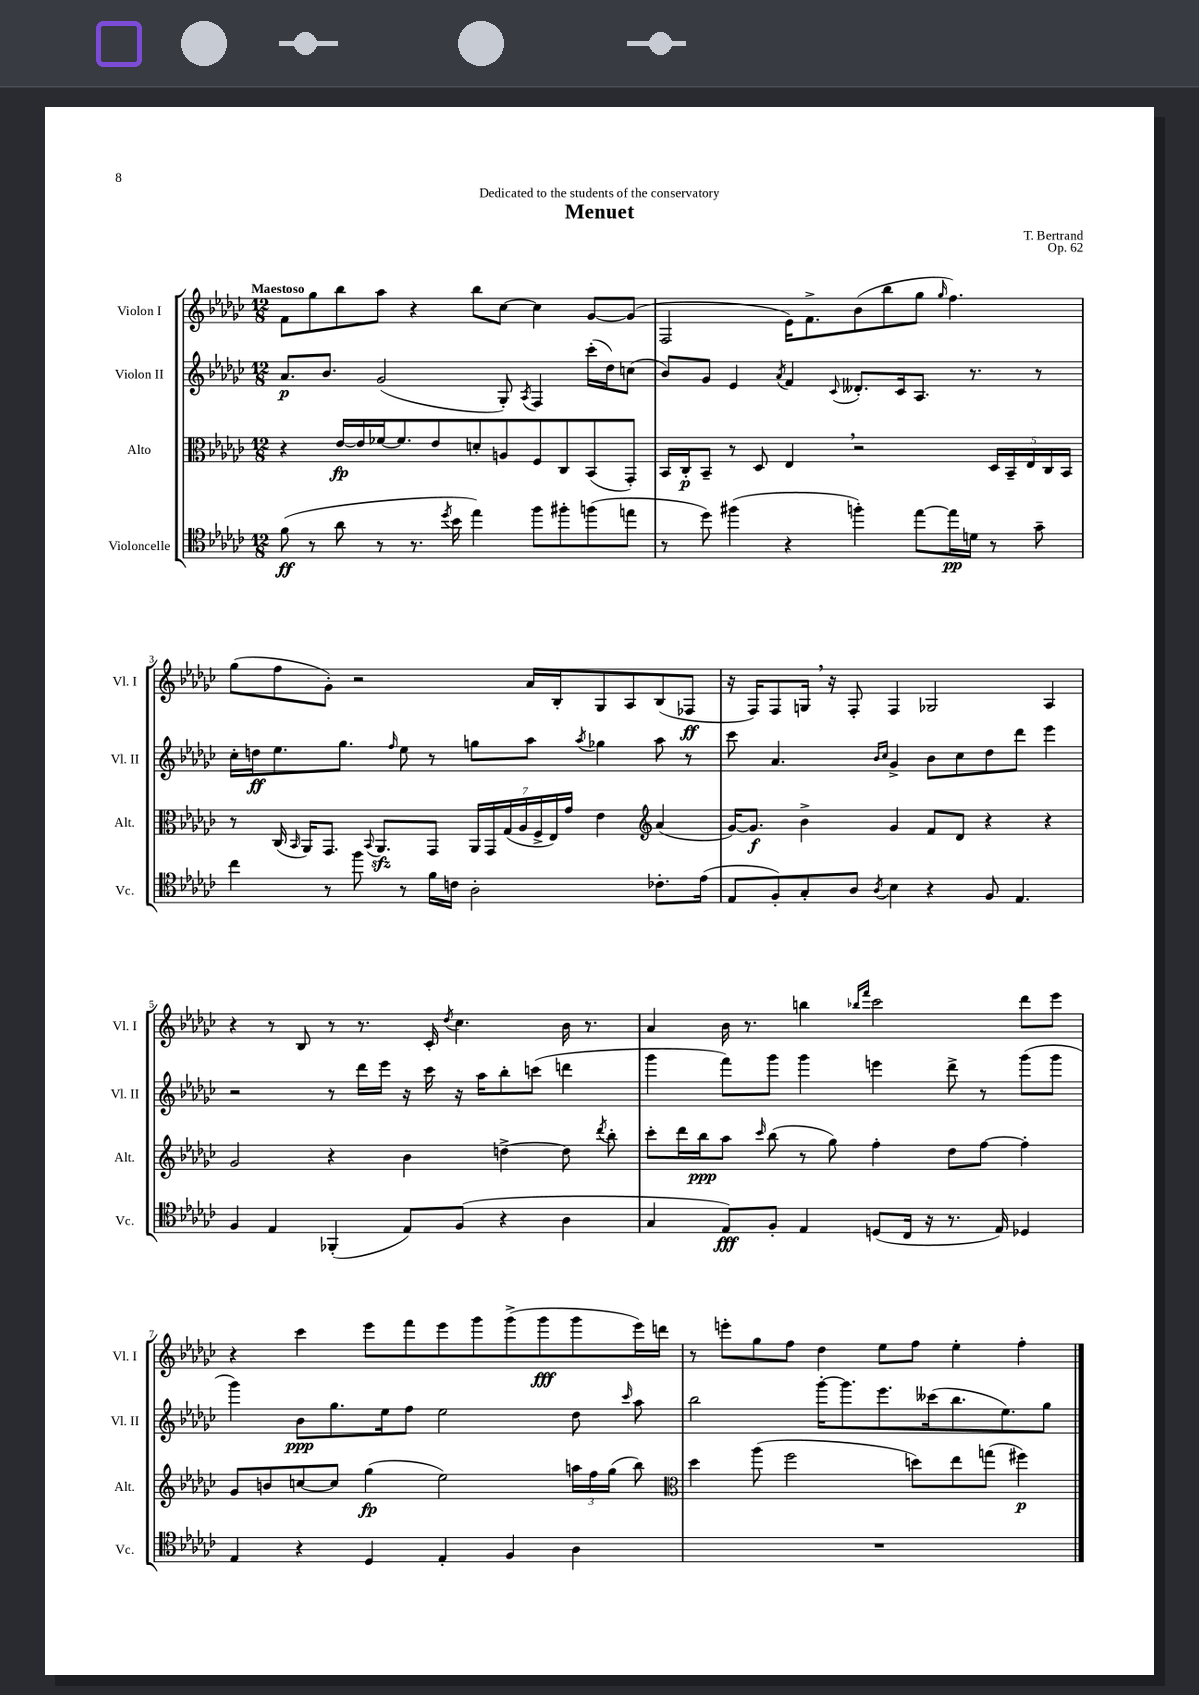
\header { title = "Menuet" composer = "T. Bertrand" dedication = "Dedicated to the students of the conservatory" opus = "Op. 62" }
<<
\new StaffGroup <<
\new Staff = "s0" \with { instrumentName = "Violon I" shortInstrumentName = "Vl. I" } {
    \clef treble \key ges \major \numericTimeSignature \time 12/8 \tempo "Maestoso"
    \autoBeamOff f'8[ ges''8 bes''8 aes''8] r4 bes''8[ ces''8]~ ces''4 ges'8[~ ges'8]( |
    f2 ees'16[) f'8.-> bes'8( bes''8 ges''8] \grace { ges''16 } f''4.) |
    ges''8[( f''8 ges'8]-.) r2 aes'16[ bes16-. ges8 aes8 bes8( fes8]\ff |
    r16 f16[) f8 g16] \breathe r16 f8-. f4 ges2 aes4 |
    r4 r8 bes8 r8 r8. ces'16-. \acciaccatura { des''8 } ces''4. bes'16 r8. |
    aes'4 bes'16 r8. b''4 \grace { bes''16[ f'''16] } ces'''2 des'''8[ ees'''8] |
    r4 ces'''4 ees'''8[ f'''8 ees'''8 ges'''8 ges'''8->( ges'''8\fff ges'''8 ees'''16) d'''16] |
    r8 e'''8[-. ges''8 f''8] des''4 ees''8[ f''8] ees''4-. f''4-. \bar "|." |
}
\new Staff = "s1" \with { instrumentName = "Violon II" shortInstrumentName = "Vl. II" } {
    \clef treble \key ges \major \numericTimeSignature \time 12/8
    \autoBeamOff aes'8.[\p bes'8.] ges'2( ges8-.) \acciaccatura { aes8 } f4 ces'''16[-.( des''16) c''8]( |
    bes'8[) ges'8] ees'4 \acciaccatura { aes'8 } f'4 \appoggiatura { ces'8 } deses'8.[-. ces'16 aes8.] r8. r8 |
    ces''16[-. d''16\ff ees''8. ges''8.] \grace { f''16 } ees''8 r8 g''8[ aes''8] \acciaccatura { aes''8 } ges''4 aes''8 r8 |
    ces'''8 aes'4. \grace { bes'16[ ces''16] } ges'4-> bes'8[ ces''8 des''8 des'''8] ees'''4 |
    r2 r8 des'''16[ ees'''16] r16 ces'''16 r16 aes''16[ bes''8-. c'''8]( d'''4 |
    ges'''4 f'''8[) ges'''8] ges'''4 e'''4 des'''8-> r8 ges'''8[( ges'''8] |
    ges'''4) bes'8[\ppp ges''8. ees''16 f''8] ees''2 des''8 \grace { ces'''16 } aes''8 |
    bes''2 ges'''16[~-. ges'''8. ees'''8. ceses'''16( bes''8. ees''8.) ges''8] \bar "|." |
}
\new Staff = "s2" \with { instrumentName = "Alto" shortInstrumentName = "Alt." } {
    \clef alto \key ges \major \numericTimeSignature \time 12/8
    \autoBeamOff r4 ees'16[~\fp ees'16 fes'16~ fes'8. ees'8 d'8-. a8 f8 ces8 bes,8( ges,8]-.) |
    bes,16[ ces16-.\p bes,8]-- r8 des8 ees4 \breathe r2 \tuplet 5/4 { des16[ bes,16-- ees16 ces16 bes,16] } |
    r8 ces16( \grace { bes,16 } aes,16[) ges,8.] \appoggiatura { bes,8 } aes,8.[\sfz ges,8] \tuplet 7/4 { aes,16[ ges,16 ges16( aes16 f16-> ees16) ges'16] } ees'4 \clef treble aes'4( |
    ges'16[~) ges'8.]\f bes'4-> ges'4 f'8[ des'8] r4 r4 |
    ges'2 r4 bes'4 d''4~-> d''8 \acciaccatura { des'''8 } bes''8-. |
    ces'''8[-. des'''16 bes''16\ppp aes''8] \grace { ces'''16 } bes''8( r8 ges''8) f''4-. des''8[ f''8]~ f''4-. |
    ges'8[ b'8 c''8~ c''8] ges''4\fp( ees''2) \tuplet 3/2 { a''16[ f''16 ges''16]( } bes''8) |
    \clef alto des''4 aes''8( f''2 d''8[) ees''8 g''8]( fis''4\p) \bar "|." |
}
\new Staff = "s3" \with { instrumentName = "Violoncelle" shortInstrumentName = "Vc." } {
    \clef tenor \key ges \major \numericTimeSignature \time 12/8
    \autoBeamOff f'8\ff( r8 aes'8 r8 r8. \acciaccatura { des''8 } bes'16 ees''4) f''8[ fis''8-. f''8( e''8] |
    r8 des''8) fis''4( r4 f''4-.) ees''8[~ ees''16\pp d'16] r8 ges'8-- |
    ces''4 r8 f''8 r8 f'16[ c'16] aes2-. ces'8.[-. ees'16]( |
    ees8[ f8-.) ges8-. aes8] \acciaccatura { aes8 } bes4 r4 f8 ees4. |
    f4 ees4 fes,4-.( ees8[) f8]( r4 aes4 |
    ges4 ees8[\fff) f8]-. ees4 d8[( ces16] r16 r8. ees16) des4 |
    ees4 r4 des4 ees4-. f4 aes4 |
    R1. \bar "|." |
}
>>
>>
